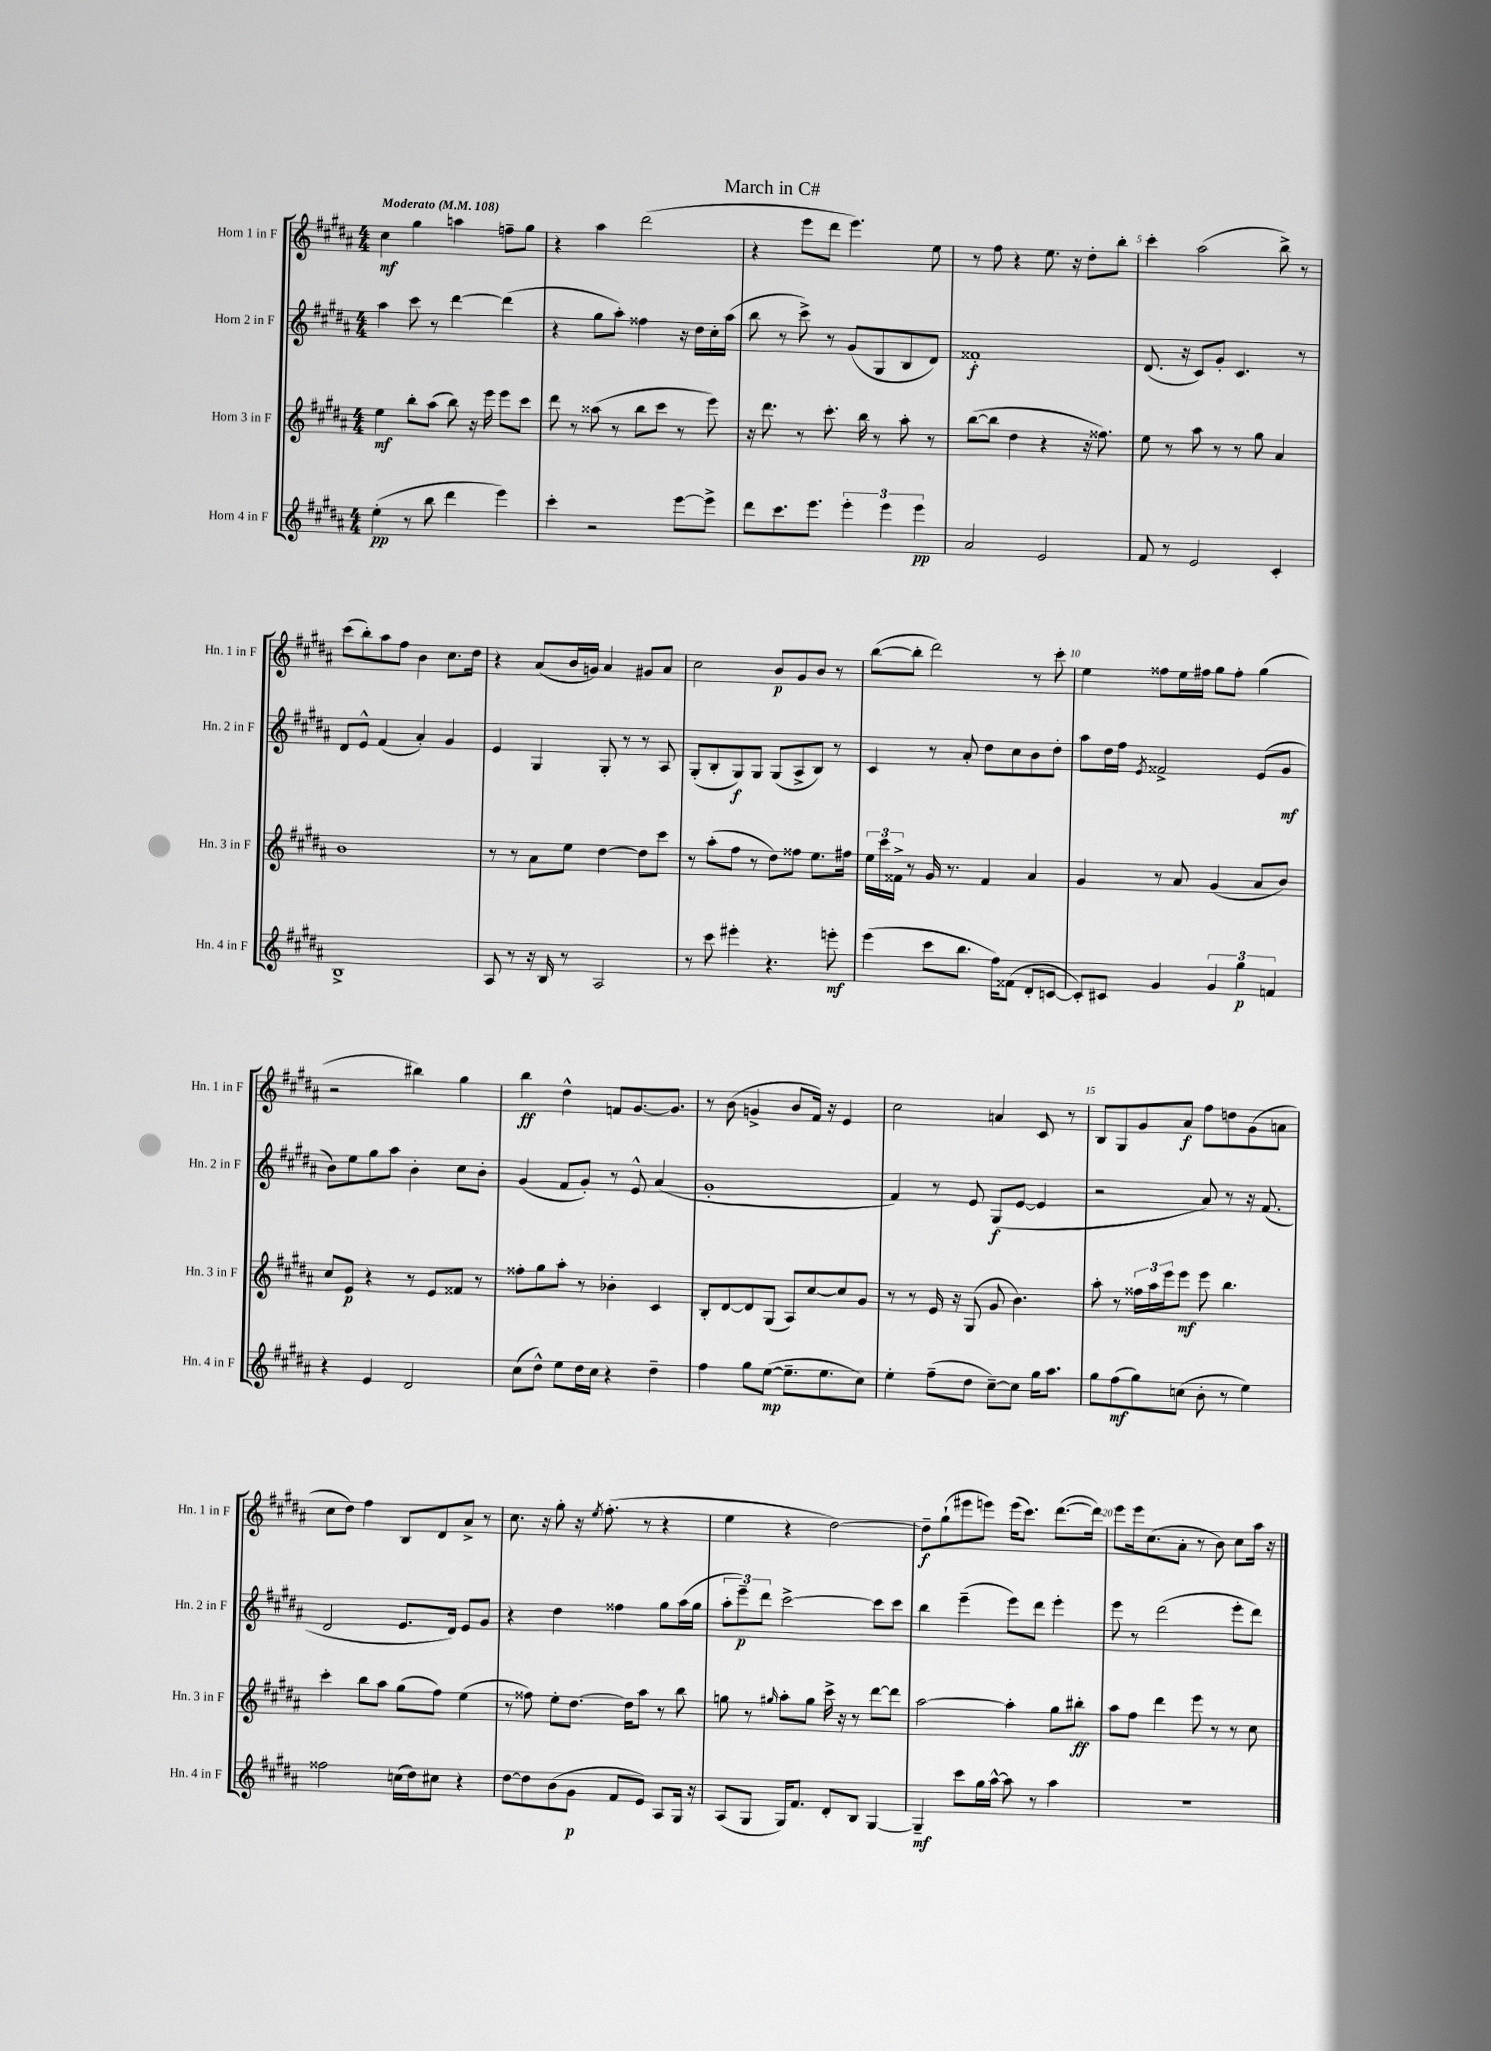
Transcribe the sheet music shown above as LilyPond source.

\header { title = "March in C#" }
<<
\new StaffGroup <<
\new Staff = "s0" \with { instrumentName = "Horn 1 in F" shortInstrumentName = "Hn. 1 in F" } {
    \clef treble \key b \major \numericTimeSignature \time 4/4 \tempo "Moderato" 4 = 108
    cis''4\mf gis''4 a''4 f''8-- gis''8 |
    r4 ais''4 dis'''2( |
    r4 e'''8 dis'''8 e'''4.) e''8 |
    r8 fis''8 r4 e''8. r16 dis''8-. b''8-. |
    cis'''4-. ais''2( b''8->) r8 |
    cis'''8( b''8-.) ais''8 fis''8 b'4 cis''8. dis''16 |
    r4 ais'8( b'16 g'16) ais'4 gis'8 ais'8 |
    cis''2 b'8\p gis'8 b'8 r8 |
    b''8~( b''8-. dis'''2) r8 cis'''8-. |
    e''4 fisis''8 e''16 fis''16 gis''8 fis''8-. gis''4( |
    r2 bis''4) gis''4 |
    b''4\ff dis''4-^ f'8 gis'8.~ gis'8. |
    r8 b'8( g'4-> b'8 fis'16) r16 e'4 |
    cis''2 a'4 cis'8 r8 |
    b8 gis8 gis'8 ais'8\f fis''8 d''8 gis'8( a'8 |
    cis''8 dis''8) fis''4 b8 dis'8 ais'8-> r8 |
    cis''8. r16 gis''8-. r16 \acciaccatura { e''8 } fis''8.-.( r8 r4 |
    e''4 r4 dis''2~) |
    dis''8--\f gis''8-!( eis'''8 e'''8) e'''16( cis'''8.) dis'''8.~( dis'''16) |
    e'''8 e'''16 cis''8.( ais'8-. r8 b'8) cis''8 ais''16 r16 \bar "|." |
}
\new Staff = "s1" \with { instrumentName = "Horn 2 in F" shortInstrumentName = "Hn. 2 in F" } {
    \clef treble \key b \major \numericTimeSignature \time 4/4
    ais''4 cis'''8 r8 dis'''4~ dis'''4( |
    r4 gis''8 ais''8-.) fisis''4 r16 dis''16 cis''16-. ais''16( |
    b''8 r8 cis'''8->) r8 gis'8( gis8 b8 dis'8) |
    fisis'1-.\f |
    dis'8.( r16 cis'8) gis'8-. cis'4. r8 |
    dis'8 e'8-^ fis'4( ais'4-.) gis'4 |
    e'4 gis4 gis8-. r8 r8 ais8 |
    gis8-.( b8-. gis8\f) gis8 gis8( ais8-> b8) r8 |
    cis'4 r8 ais'8-. dis''8 cis''8 b'8 dis''8-. |
    ais''8 dis''16 fis''16 \acciaccatura { e'8 } fisis'2-> e'8( gis'8\mf |
    b'8) e''8 gis''8 ais''8 b'4-. cis''8 b'8-. |
    gis'4( fis'8 gis'8-.) r8 e'8-^ ais'4( |
    gis'1-. |
    fis'4) r8 e'8 gis8\f( e'8~ e'4 |
    r2 ais'8) r8 r16 fis'8.( |
    dis'2 e'8. dis'16) e'8 gis'8 |
    r4 dis''4 fisis''4 gis''8 ais''16( gis''16 |
    \tuplet 3/2 { ais''8-. e'''8--\p) dis'''8 } cis'''2~-> cis'''8 cis'''8 |
    b''4 e'''4--( e'''8) dis'''8 e'''4-. |
    e'''8 r8 dis'''2( e'''8-. dis'''8) \bar "|." |
}
\new Staff = "s2" \with { instrumentName = "Horn 3 in F" shortInstrumentName = "Hn. 3 in F" } {
    \clef treble \key b \major \numericTimeSignature \time 4/4
    e''4\mf b''8-. ais''8( b''8) r16 e'''16 e'''8 cis'''8 |
    dis'''8 r8 aisis''8( r8 b''8 cis'''8 r8 e'''8) |
    r16 dis'''8. r8 cis'''8.-. b''16 r8 ais''8-. r8 |
    b''8~( b''8 dis''4 r4 r16 fisis''8.) |
    e''8 r8 ais''8 r8 r8 gis''8 ais'4 |
    b'1 |
    r8 r8 ais'8 e''8 dis''4~ dis''8 cis'''8 |
    r8 ais''8-.( fis''8 r8 dis''8) fisis''8 e''8. fis''16 |
    \tuplet 3/2 { e''16 cis'''16 fisis'16-> } r8 gis'16 r8. fisis'4 ais'4 |
    gis'4 r8 ais'8 gis'4( ais'8 b'8) |
    cis''8 e'8\p r4 r8 e'8 fisis'8 r8 |
    fisis''8-. gis''8 ais''8-. r8 bes'4-. cis'4 |
    b8-. dis'8~ dis'8 gis8( ais8) cis''8~ cis''8 gis'8 |
    r8 r8 e'16 r16 gis8( gis'8 b'4.) |
    ais''8-. r8 \tuplet 3/2 { fisis''16 ais''16 e'''16 } e'''8\mf e'''8 b''4. |
    cis'''4-. b''8 ais''8 gis''8( fis''8) e''4( |
    r8 fisis''8) e''8-. dis''8.~ dis''16 ais''8 r8 b''8 |
    g''8 r8 \grace { gis''16 } ais''8-. gis''8 cis'''16-> r16 r8 dis'''8~ dis'''8 |
    ais''2~ ais''4-. gis''8 bis''8-.\ff |
    ais''8 fis''8 dis'''4 e'''8 r8 r8 cis''8 \bar "|." |
}
\new Staff = "s3" \with { instrumentName = "Horn 4 in F" shortInstrumentName = "Hn. 4 in F" } {
    \clef treble \key b \major \numericTimeSignature \time 4/4
    e''4-.\pp( r8 b''8 dis'''4 e'''4) |
    cis'''4-. r2 e'''8~ e'''8-> |
    dis'''8 cis'''8. e'''8. \tuplet 3/2 { e'''4-. e'''4 e'''4\pp } |
    ais'2 e'2 |
    fis'8 r8 e'2 cis'4-. |
    b1-> |
    ais8 r8 r16 b16 r8 ais2 |
    r8 cis'''8 eis'''4-. r4. e'''8-.\mf |
    e'''4( cis'''8 b''8. fis''16) fisis'8( dis'8-. c'8~ |
    c'8-.) cis'8 gis'4 \tuplet 3/2 { gis'4 gis''4\p f'4 } |
    r4 e'4 dis'2 |
    cis''8( dis''8-^) e''8 dis''16 cis''16 r4 dis''4-- |
    fis''4 gis''8 e''8~\mp( e''8.-- e''8. cis''8) |
    e''4-. fis''8--( dis''8 cis''8~--) cis''8 gis''16 ais''8. |
    gis''8 fis''8\mf( gis''8) c''8( b'8-. r8 e''4) |
    fisis''2 c''16( dis''16) cis''8 r4 |
    dis''8~ dis''8 b'8( gis'8\p fis'8 e'8) ais8 gis16 r16 |
    ais8( gis8 gis16) fis'8. dis'8-. b8 gis4~ |
    gis4--\mf cis'''8 gis''16 ais''16~-^ ais''8 r8 ais''4 |
    R1 \bar "|." |
}
>>
>>
\layout { \context { \Score \override BarNumber.break-visibility = ##(#f #t #t) barNumberVisibility = #(every-nth-bar-number-visible 5) } }
